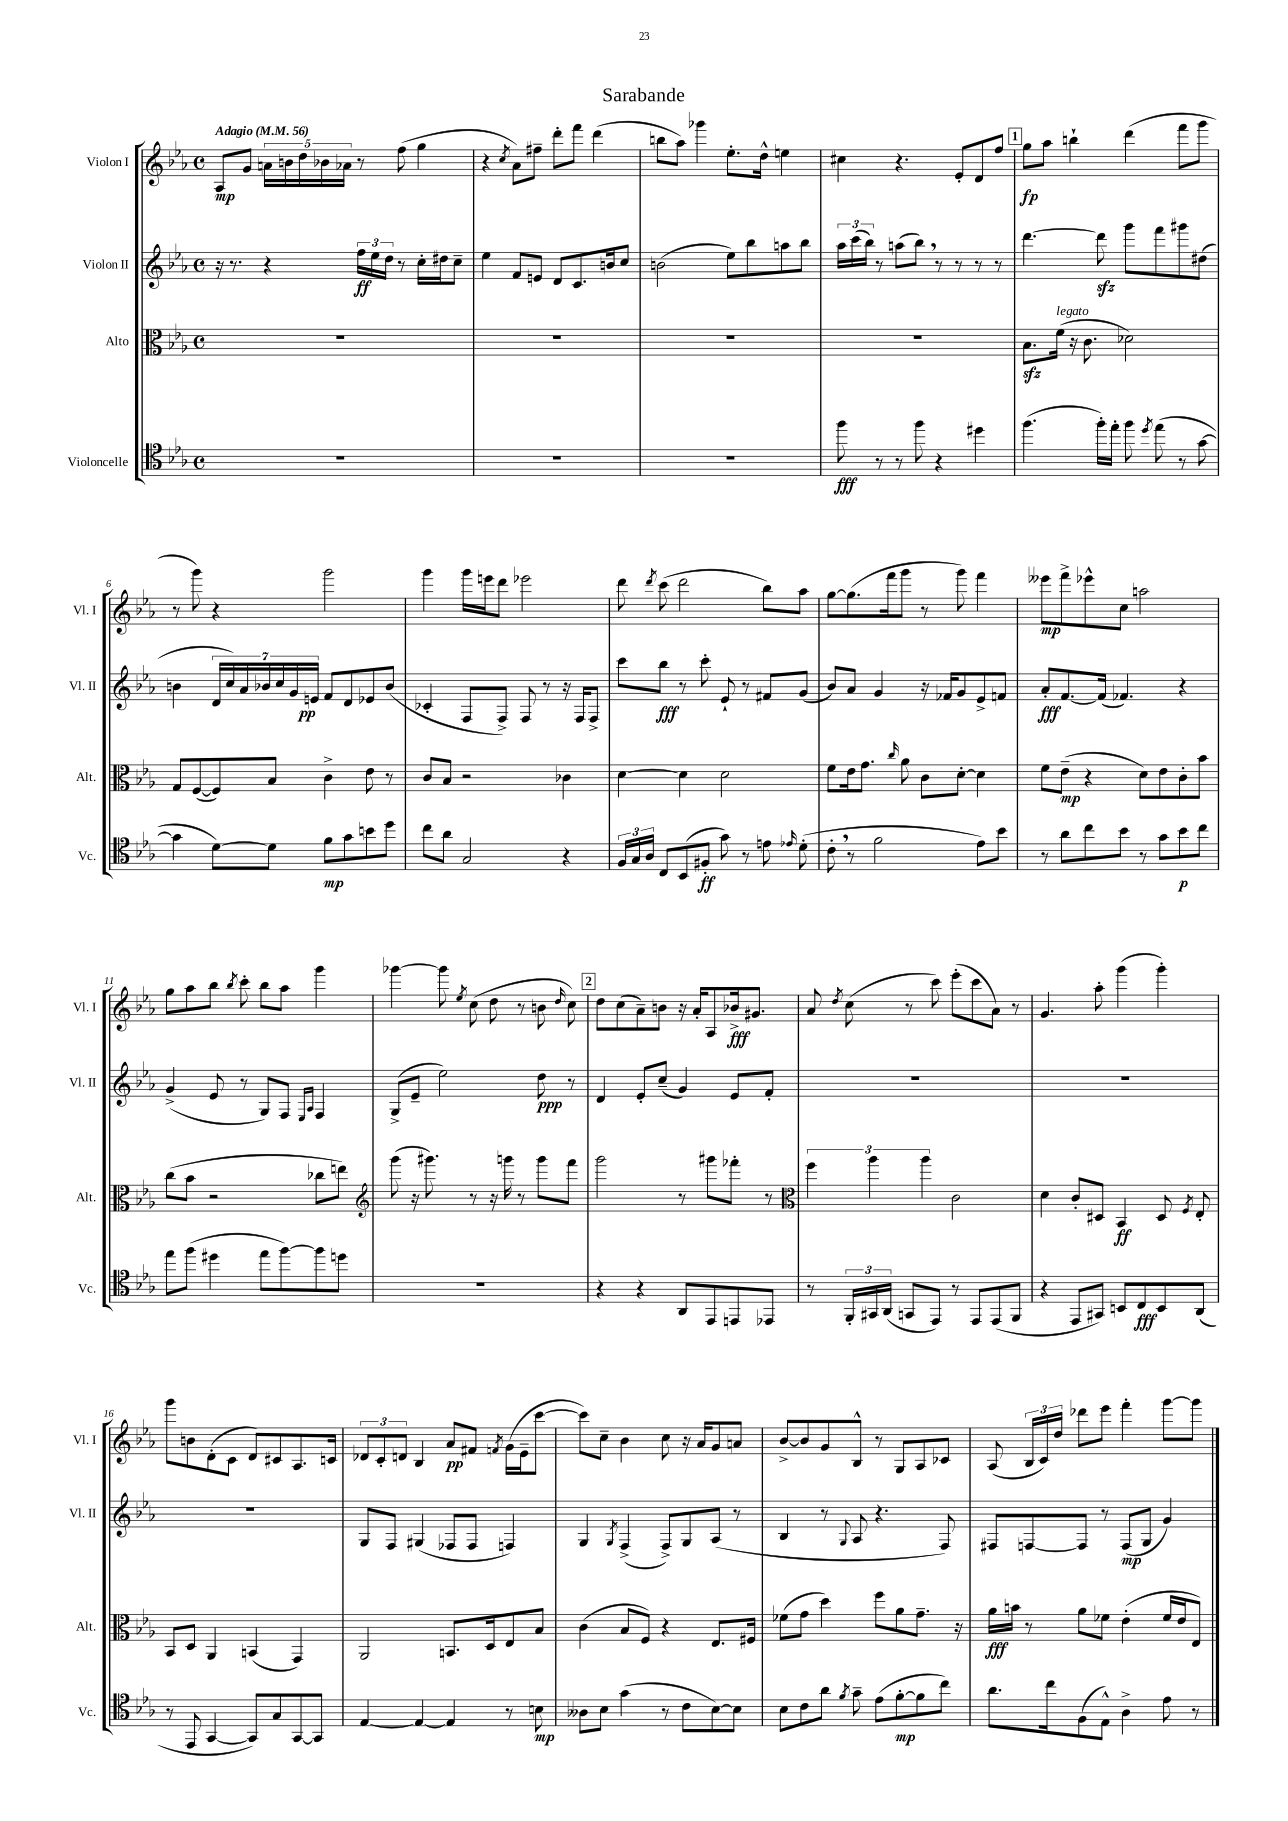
\header { title = "Sarabande" }
<<
\new StaffGroup <<
\new Staff = "s0" \with { instrumentName = "Violon I" shortInstrumentName = "Vl. I" } {
    \clef treble \key ees \major \defaultTimeSignature \time 4/4 \tempo "Adagio" 4 = 56
    \autoBeamOff aes8[\mp g'8] \tuplet 5/4 { a'16[ b'16 d''16 bes'16 aes'16] } r8 f''8( g''4 |
    r4 \acciaccatura { c''8 } aes'8[) fis''8]-- d'''8[-. f'''8] d'''4( |
    b''8[ aes''8]) ges'''4 ees''8.[-. d''16]-^ e''4 |
    cis''4 r4. ees'8[-. d'8 f''8] |
    \mark \markup { \box "1" } g''8[\fp aes''8] b''4-! d'''4( f'''8[ g'''8] |
    r8 g'''8) r4 g'''2 |
    g'''4 g'''16[ e'''16 d'''8] ees'''2 |
    d'''8 \acciaccatura { d'''8 } c'''8( d'''2 bes''8[) aes''8] |
    g''8[~ g''8.( f'''16 g'''8] r8 g'''8) f'''4 |
    eeses'''8[\mp f'''8-> ees'''8-^ c''8] a''2 |
    g''8[ aes''8 bes''8] \acciaccatura { bes''8 } c'''8-. bes''8[ aes''8] g'''4 |
    ges'''4~ ges'''8 \acciaccatura { ees''8 } c''8( d''8 r8 b'8 \grace { d''16 } c''8) |
    \mark \markup { \box "2" } d''8[ c''8( aes'8--) b'8] r16 aes'16[-. aes8 bes'16->\fff gis'8.] |
    aes'8 \acciaccatura { d''8 } c''8( r8 c'''8) ees'''8[-.( c'''8 aes'8]) r8 |
    g'4. aes''8-. g'''4( g'''4-.) |
    g'''8[ b'8 d'8-.( c'8] d'8[) cis'8 aes8. c'16] |
    \tuplet 3/2 { des'8[ c'8-. d'8] } bes4 aes'8[\pp fis'8] \acciaccatura { f'8 } g'16[( ees'16-- c'''8]~ |
    c'''8[) c''8]-- bes'4 c''8 r16 aes'16[ g'8 a'8] |
    bes'8[~-> bes'8 g'8 bes8]-^ r8 g8[ aes8 ces'8] |
    aes8( \tuplet 3/2 { bes16[ c'16) d''16] } des'''8[ ees'''8] f'''4-. g'''8[~ g'''8] \bar "|." |
}
\new Staff = "s1" \with { instrumentName = "Violon II" shortInstrumentName = "Vl. II" } {
    \clef treble \key ees \major \defaultTimeSignature \time 4/4
    \autoBeamOff r16 r8. r4 \tuplet 3/2 { f''16[\ff ees''16 d''16] } r8 c''16[-. dis''16 c''8]-- |
    ees''4 f'8[ e'8] d'8[ c'8. b'16 c''8] |
    b'2( ees''8[) bes''8 a''8 bes''8] |
    \tuplet 3/2 { aes''16[ c'''16( bes''16]) } r8 a''8[( bes''8]) \breathe r8 r8 r8 r8 |
    \mark \markup { \box "1" } d'''4.~ d'''8\sfz g'''8[ f'''8 gis'''8 dis''8]( |
    b'4 \tuplet 7/4 { d'16[ c''16) aes'16 bes'16 c''16 g'16 e'16]\pp } f'8[ d'8 ees'8 bes'8]( |
    ces'4-. f8[ f8]->) f8 r8 r16 f16[ f8]-> |
    c'''8[ bes''8]\fff r8 c'''8-. ees'8-! r8 fis'8[ g'8]( |
    bes'8[) aes'8] g'4 r16 fes'16[ g'8 ees'8-> f'8] |
    aes'8[-.\fff f'8.~ f'16]( fes'4.) r4 |
    g'4->( ees'8 r8 g8[) f8] \grace { ees16[ aes16] } f4 |
    g8[->( ees'8]-- ees''2) d''8\ppp r8 |
    \mark \markup { \box "2" } d'4 ees'8[-. c''8]--( g'4) ees'8[ f'8]-. |
    R1 |
    R1 |
    R1 |
    g8[ f8] gis4( fes8[ fes8] f4) |
    g4 \acciaccatura { g8 } f4->( f8[->) g8 aes8]( r8 |
    bes4 r8 \appoggiatura { g8 } aes8 r4. f8) |
    fis8[ f8~ f8] r8 f8[\mp( g8] g'4) \bar "|." |
}
\new Staff = "s2" \with { instrumentName = "Alto" shortInstrumentName = "Alt." } {
    \clef alto \key ees \major \defaultTimeSignature \time 4/4
    \autoBeamOff R1 |
    R1 |
    R1 |
    R1 |
    \mark \markup { \box "1" } bes8.[\sfz f'16]^\markup { \italic "legato" }( r16 c'8. des'2) |
    g8[ f8~( f8) bes8] c'4-> ees'8 r8 |
    c'8[ bes8] r2 ces'4 |
    d'4~ d'4 d'2 |
    f'8[ ees'16 g'8.] \grace { c''16 } aes'8 c'8[ d'8]~-. d'4 |
    f'8[ ees'8]--\mp( r4 d'8[) ees'8 c'8-. bes'8] |
    c''8[( bes'8] r2 ces''8[ e''8]) |
    \clef treble g'''8( r16 gis'''8.) r8 r16 g'''16 r8 g'''8[ f'''8] |
    \mark \markup { \box "2" } g'''2 r8 gis'''8[ fes'''8]-. r8 |
    \clef alto \tuplet 3/2 { f''4 aes''4 aes''4 } c'2 |
    d'4 c'8[-. dis8] bes,4\ff dis8 \acciaccatura { f8 } ees8-. |
    bes,8[ d8] aes,4 b,4( g,4) |
    aes,2 b,8.[ d16 ees8 bes8] |
    c'4( bes8[ f8]) r4 ees8.[ fis16] |
    fes'8[( g'8] d''4) f''8[ aes'8 g'8.]-- r16 |
    aes'16[\fff b'16] r8 aes'8[ fes'8] ees'4-.( fes'16[ ees'16 ees8]) \bar "|." |
}
\new Staff = "s3" \with { instrumentName = "Violoncelle" shortInstrumentName = "Vc." } {
    \clef tenor \key ees \major \defaultTimeSignature \time 4/4
    \autoBeamOff R1 |
    R1 |
    R1 |
    f''8\fff r8 r8 f''8 r4 dis''4 |
    \mark \markup { \box "1" } f''4.( f''16[-.) ees''16]-. f''8 \acciaccatura { d''8 } ees''8( r8 g'8~ |
    g'4 d'8[~) d'8] f'8[\mp g'8 b'8 d''8] |
    c''8[ aes'8] g2 r4 |
    \tuplet 3/2 { f16[ g16 aes16] } c8[ bes,8( fis8]-.\ff g'8) r8 e'8 \grace { ees'16 } d'8-.( |
    c'8-. \breathe r8 f'2 ees'8[) bes'8] |
    r8 aes'8[ c''8 bes'8] r8 g'8[ bes'8\p c''8] |
    ees''8[ f''8]( dis''4 ees''8[ f''8~) f''8 d''8] |
    R1 |
    \mark \markup { \box "2" } r4 r4 aes,8[ ees,8 e,8 ees,8] |
    r8 \tuplet 3/2 { f,16[-. gis,16 aes,16]( } g,8[ ees,8]) r8 ees,8[ ees,8( f,8] |
    r4 ees,8[ gis,8]) b,8[ c8\fff b,8 aes,8]( |
    r8 ees,8 g,4~ g,8[) g8 g,8~ g,8] |
    ees4~ ees4~ ees4 r8 b8\mp |
    aeses8[ bes8] g'4( r8 c'8[ bes8~) bes8] |
    bes8[ c'8 aes'8] \acciaccatura { f'8 } g'8-- ees'8[( f'8~-.\mp f'8 c''8]) |
    aes'8.[ c''16 f8( ees8]-^) aes4-> ees'8 r8 \bar "|." |
}
>>
>>
